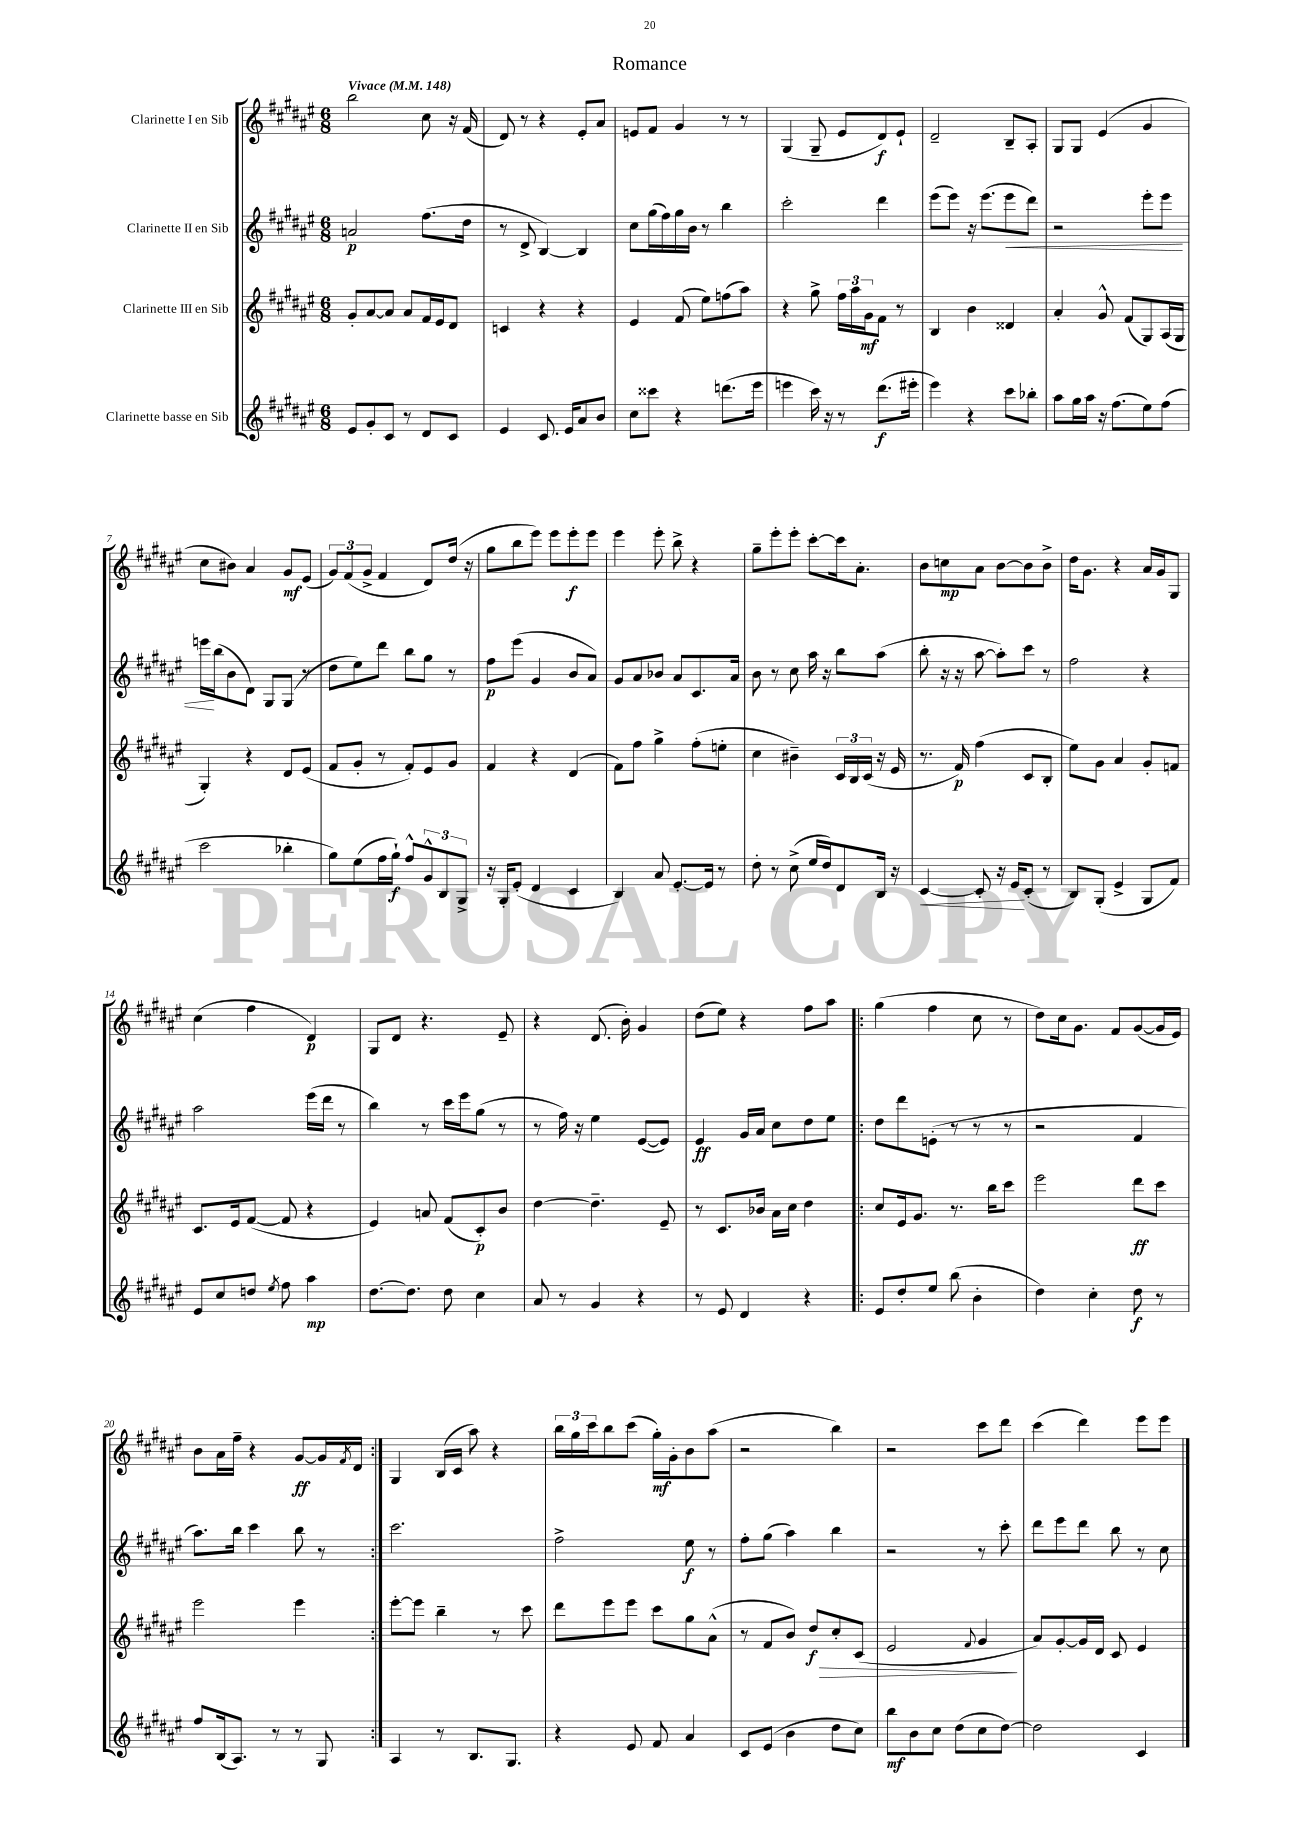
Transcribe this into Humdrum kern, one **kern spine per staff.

**kern	**kern	**kern	**kern
*staff4	*staff3	*staff2	*staff1
*clefG2	*clefG2	*clefG2	*clefG2
*k[f#c#g#d#a#e#]	*k[f#c#g#d#a#e#]	*k[f#c#g#d#a#e#]	*k[f#c#g#d#a#e#]
*M6/8	*M6/8	*M6/8	*M6/8
*MM148	*MM148	*MM148	*MM148
8e#	8g#'	2a	2bb
8g#'	[8a#	.	.
8c#	8a#]	.	.
8r	8a#	.	.
8d#	16f#	(8.ff#	8cc#
.	16e#	.	.
8c#	8d#	.	16r
.	.	16dd#	(16f#
=	=	=	=
4e#	4c	8r	8d#)
.	.	8d#^	8r
8.c#	4r	[4B)	4r
16e#	.	.	.
8a#	4r	4B]	8e#'
8b	.	.	8a#
=	=	=	=
8cc#	4e#	8cc#	8e
8ccc##	.	(16gg#	8f#
.	.	16ff#)	.
4r	(8f#	16gg#	4g#
.	.	16b	.
.	8ee#)	8r	.
(8.ddd	(8ff	4bb	8r
.	8aa#)	.	8r
16eee#	.	.	.
=	=	=	=
4eee	4r	2ccc#'	(4G#
16ccc#)	8gg#^	.	8G#~
16r	.	.	.
8r	24ff#	.	8e#
.	24aa#	.	.
.	24g#	.	.
(8.ddd#	8f#	4ddd#	8d#)
.	8r	.	8e#`
16eee#'	.	.	.
=	=	=	=
4eee#)	4B	(8eee#	2d#~
.	.	8eee#)	.
4r	4b	16r	.
.	.	(8.eee#	.
8ccc#	4d##	8eee#	8B~
8bb-'	.	8ddd#)	8A#'
=	=	=	=
8aa#	4a#'	2r	8G#
16gg#	.	.	8G#
16aa#	.	.	.
16r	8g#^^	.	(4e#
(8.ff#	.	.	.
.	(8f#	.	.
8ee#)	8G#)	8eee#'	4g#
(8ff#	(16A#	8eee#	.
.	16G#	.	.
=	=	=	=
2ccc#	4G#')	16eee	8cc#
.	.	(16bb	.
.	.	8b	8b#)
.	4r	8d#)	4a#
.	.	8G#	.
4bb-'	8d#	(8G#	8g#
.	(8e#	8r	(8e#
=	=	=	=
8gg#)	8f#	8dd#	12g#)
.	.	.	(12f#
(8ee#	8g#'	8ee#)	.
.	.	.	12g#^
16ff#	8r	8ddd#	4f#
16gg#`)	.	.	.
8ff#^^	8f#')	8bb	.
12g#^^	8e#	8gg#	8d#)
12B	.	.	.
.	8g#	8r	(16dd#
12G#^	.	.	.
.	.	.	16r
=	=	=	=
16r	4f#	8ff#	8gg#
16G#'	.	.	.
(8e#'	.	(8eee#	8bb
4d#	4r	4g#	8eee#)
.	.	.	8eee#
4c#	(4d#	8b	8eee#'
.	.	8a#)	8eee#
=	=	=	=
4B)	8f#)	8g#	4eee#
.	8ff#	8a#	.
8a#	4gg#^	8b-	8eee#'
[8.e#'	.	8a#	8bb^
.	(8ff#'	8.c#	4r
16e#]	.	.	.
8r	8ee'	.	.
.	.	16a#	.
=	=	=	=
8dd#'	4cc#	8b	8gg#~
8r	.	8r	8eee#'
(8cc#^	4b#~)	8cc#	8eee#'
16ee#	.	16aa#	[8ccc#'
16dd#)	.	16r	.
8d#	24c#	8bb	16ccc#]
.	24B	.	.
.	.	.	8.a#'
.	(24c#	.	.
16B	16r	(8aa#	.
16r	16e#	.	.
=	=	=	=
[4c#	8.r	8bb'	8b
.	.	16r	8cc
.	16f#)	16r	.
8c#']	(4ff#	[8aa#	8a#
16r	.	8aa#'])	[8b
16e#	.	.	.
(8c#'	8c#	8ccc#	8b]
8r	8B'	8r	8b^
=	=	=	=
8B)	8ee#)	2ff#	16dd#
.	.	.	8.g#
(8G#'	8g#	.	.
4e#^	4a#	.	4r
8G#	8g#'	4r	16a#
.	.	.	16g#
8f#)	8f	.	8G#
=	=	=	=
8e#	8.c#	2aa#	(4cc#
8cc#	.	.	.
.	16e#	.	.
8dd	([8f#	.	4ff#
8qee#	.	.	.
8ff#	8f#]	.	.
4aa#	4r	(16eee#	4d#)
.	.	16ddd#	.
.	.	8r	.
=	=	=	=
[8.dd#	4e#)	4bb)	8G#
.	.	.	8d#
8.dd#]	.	.	.
.	8a	8r	4.r
8dd#	(8f#	16ccc#	.
.	.	16eee#	.
4cc#	8c#')	(8gg#	.
.	8b	8r	8e#~
=	=	=	=
8a#	[4dd#	8r	4r
8r	.	16ff#)	.
.	.	16r	.
4g#	4.dd#~]	4ee#	(8.d#
.	.	.	16b')
4r	.	([8e#	4g#
.	8e#~	8e#])	.
=	=	=	=
8r	8r	4e#	(8dd#
8e#	8.c#	.	8ee#)
4d#	.	16g#	4r
.	16b-	16a#	.
.	16a#	8cc#	.
.	16cc#	.	.
4r	4dd#	8dd#	8ff#
.	.	8ee#	8aa#
=!|:	=!|:	=!|:	=!|:
8e#	8cc#	8dd#	(4gg#
8dd#'	16e#	8ddd#	.
.	8.g#	.	.
8ee#	.	(8e'	4ff#
(8bb	8.r	8r	.
4b'	.	8r	8cc#
.	16bb	.	.
.	8ccc#	8r	8r
=	=	=	=
4dd#)	2eee#	2r	8dd#)
.	.	.	16cc#
.	.	.	8.g#
4cc#'	.	.	.
.	.	.	8f#
8dd#	8ddd#	4f#	([8g#
8r	8ccc#	.	16g#]
.	.	.	16e#)
=	=	=	=
8ff#	2eee#	8.aa#)	8b
(16B	.	.	16a#
8.A#)	.	16bb	16ff#~
.	.	4ccc#	4r
8r	.	.	.
8r	4eee#	8bb	[8g#
8G#	.	8r	16g#]
.	.	.	8qf#
.	.	.	16d#
=:|!	=:|!	=:|!	=:|!
4A#	[8eee#'	2.ccc#	4G#
.	8eee#]	.	.
8r	4bb~	.	(16B
.	.	.	16c#
8.B	.	.	8aa#)
.	8r	.	4r
8.G#	.	.	.
.	8ccc#	.	.
=	=	=	=
4r	8ddd#	2ff#^	24bb
.	.	.	24gg#
.	.	.	24ccc#
.	8eee#	.	8bb
8e#	8eee#	.	(8ccc#
8f#	8ccc#	.	16gg#')
.	.	.	16g#'
4a#	8gg#	8ee#	8b
.	(8a#^^	8r	(8aa#
=	=	=	=
8c#	8r	8ff#'	2r
(8e#	8f#	(8gg#	.
4b	8b)	4aa#)	.
.	8dd#	.	.
8dd#	8cc#'	4bb	4bb)
8cc#)	(8c#	.	.
=	=	=	=
8bb	2e#	2r	2r
8b	.	.	.
8cc#	.	.	.
(8dd#	.	.	.
.	8qqf#	.	.
8cc#	4g#	8r	8ccc#
[8dd#)	.	8ccc#'	8ddd#
=	=	=	=
2dd#]	8a#)	8ddd#	(4ccc#
.	[8g#'	8eee#	.
.	16g#]	8ddd#	4ddd#)
.	16d#	.	.
.	8c#	8bb	.
4c#	4e#	8r	8eee#
.	.	8cc#	8eee#
==	==	==	==
*-	*-	*-	*-
